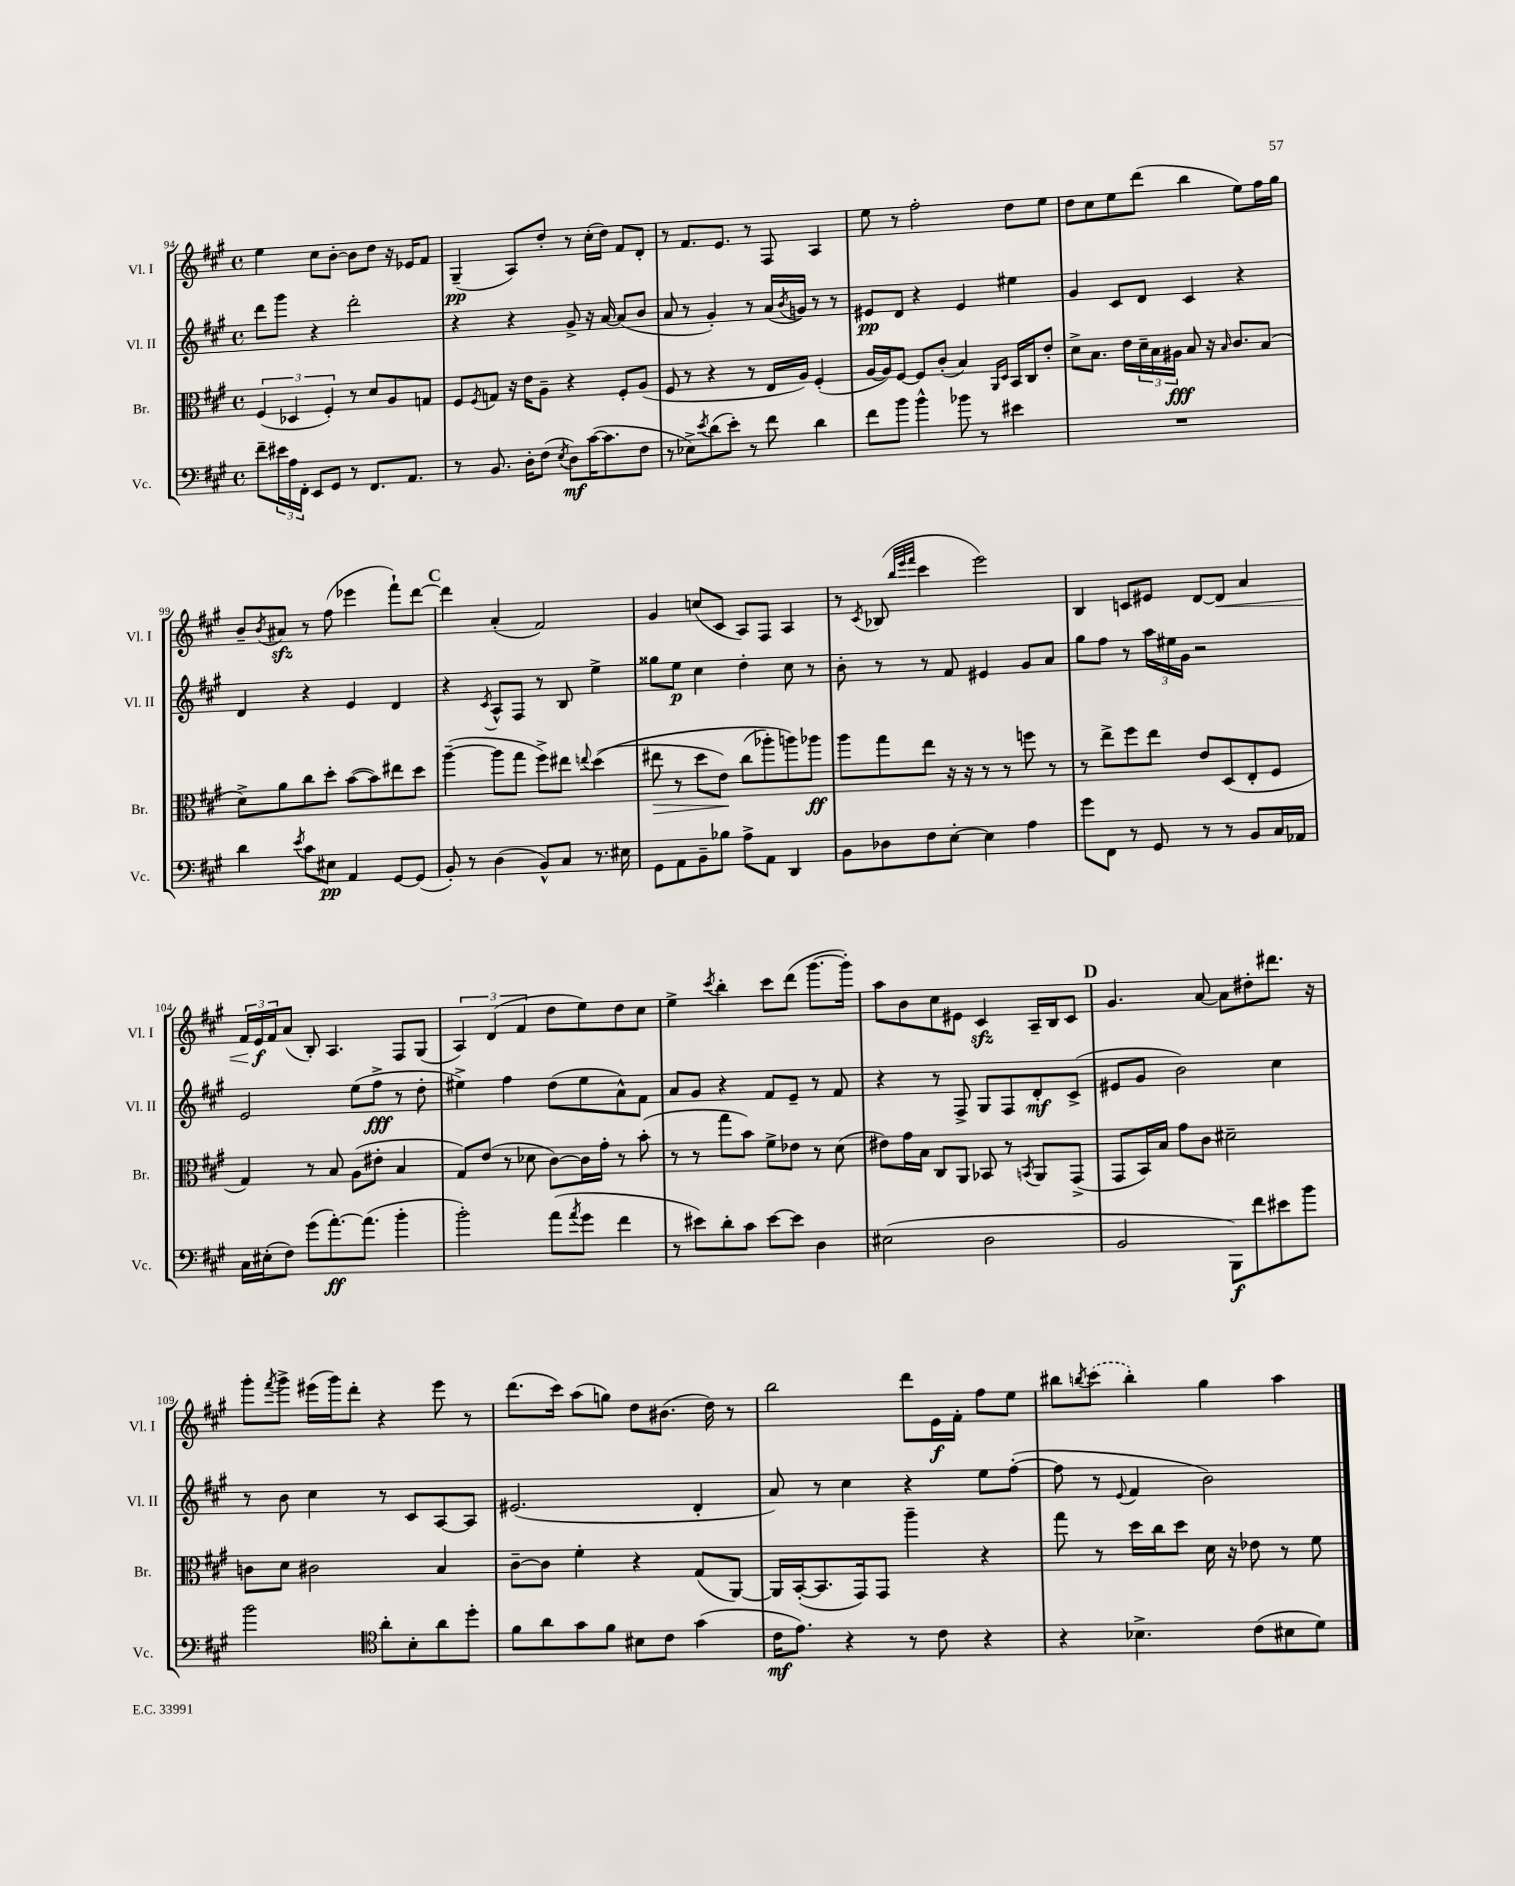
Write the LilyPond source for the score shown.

<<
\new StaffGroup <<
\new Staff = "s0" \with { instrumentName = "Vl. I" shortInstrumentName = "Vl. I" } {
    \clef treble \key a \major \defaultTimeSignature \time 4/4
    e''4 cis''8 b'8~-. b'8 d''8 r16 ees'16 fis'8 |
    gis4--\pp( a8) d''8-. r8 cis''16-.( d''16) fis'8 d'8-. |
    r8 fis'8. e'8. r8 fis8 a4 |
    e''8 r8 fis''2-. d''8 e''8 |
    d''8 cis''8 e''8 d'''8( b''4 e''8) fis''16 gis''16 |
    b'8-- \acciaccatura { b'8 } ais'8\sfz r8 fis''8( ees'''4 fis'''8-!) d'''8~ |
    \mark \markup { \bold "C" } d'''4 a'4-.( fis'2) |
    gis'4 c''8( cis'8 a8) fis8 a4 |
    r8 \acciaccatura { cis'8 } bes8( \grace { b''32 e'''32 fis'''32 } cis'''4 e'''2) |
    b4 c'8 eis'8 d'8~ d'8\< a'4 |
    \tuplet 3/2 { fis'16 e'16\f\! fis'16 } a'8( b8-.) a4. fis8 gis8( |
    \tuplet 3/2 { a4) d'4( fis'4 } d''8 e''8) d''8 cis''8 |
    e''4-> \acciaccatura { cis'''8 } b''4-. cis'''8 d'''8( gis'''8.~ gis'''16-.) |
    a''8 b'8 cis''8 eis'8 cis'4\sfz a16-- b16 cis'8 |
    \mark \markup { \bold "D" } gis'4. a'8~ a'8 dis''8-. dis'''8. r16 |
    gis'''8-. \acciaccatura { fis'''8 } gis'''8-> eis'''16( gis'''16) d'''8-. r4 eis'''8 r8 |
    d'''8.( cis'''16) a''8( g''8) d''8 bis'8.( d''16) r8 |
    b''2 d'''8 e'16\f fis'16-. fis''8 e''8 |
    bis''8 \acciaccatura { b''8 } \once \slurDashed cis'''8( b''4-.) gis''4 a''4 \bar "|." |
}
\new Staff = "s1" \with { instrumentName = "Vl. II" shortInstrumentName = "Vl. II" } {
    \clef treble \key a \major \defaultTimeSignature \time 4/4
    d'''8 gis'''8 r4 d'''2-. |
    r4 r4 gis'8-> r16 a'16~ a'8( b'8 |
    a'8 r8 gis'4-.) r8 a'16( \acciaccatura { b'8 } g'16) r8 r8 |
    eis'8\pp d'8 r4 eis'4 eis''4 |
    gis'4 cis'8 d'8 cis'4 r4 |
    d'4 r4 e'4 d'4 |
    \mark \markup { \bold "C" } r4 \acciaccatura { cis'8 } a8-^ fis8 r8 b8 e''4-> |
    gisis''8 e''8\p cis''4 d''4-. cis''8 r8 |
    b'8-. r8 r8 fis'8 eis'4 gis'8 a'8 |
    gis''8 fis''8 r8 \tuplet 3/2 { a''16 eis''16 gis'16 } r2 |
    e'2 e''8( fis''8->\fff r8 d''8-. |
    eis''4->) fis''4 d''8( eis''8 a'8-^) fis'8 |
    a'8 gis'8 r4 fis'8 e'8-- r8 fis'8 |
    r4 r8 fis8-> gis8 fis8 d'8-.\mf cis'8->( |
    \mark \markup { \bold "D" } eis'8 gis'8 b'2) cis''4 |
    r8 b'8 cis''4 r8 cis'8 a8~ a8 |
    eis'2.( d'4-. |
    a'8) r8 cis''4 r4 e''8 fis''8~-.( |
    fis''8 r8 \appoggiatura { e'8 } fis'4 b'2) \bar "|." |
}
\new Staff = "s2" \with { instrumentName = "Br." shortInstrumentName = "Br." } {
    \clef alto \key a \major \defaultTimeSignature \time 4/4
    \tuplet 3/2 { fis4( des4 fis4-.) } r8 d'8 a8 g8 |
    fis8 \acciaccatura { fis8 } g8 r16 e'16 a8-- r4 fis8-. a8( |
    fis8 r8 r4 r8 e16 a16) fis4-.( |
    a16~ a16) fis8~ fis8 cis'8-.( b4) \grace { a,16 d16 } b,16 cis16 e'8-. |
    d'8-> b8. e'16 \tuplet 3/2 { d'16-- b16 ais16\fff } b8 r16 \grace { b16 } cis'8. b8( |
    d'8->) a'8 cis''8 d''8-. b'8~( b'8) eis''8 d''8 |
    \mark \markup { \bold "C" } a''4~--( a''8 gis''8 fis''8->) eis''8 \appoggiatura { e''8 } d''4(\( |
    eis''8\> r8 d''8 e'8\!) cis''8( aes''8-.) a''8\) aes''8\ff |
    a''8 gis''8 e''8 r16 r16 r8 r8 f''8 r8 |
    r8 e''8-> fis''8 e''8 e'8 d8( e8-. fis8 |
    gis4) r8 b8 a8( eis'8-. b4 |
    gis8) e'8( r8 des'8 cis'8~) cis'16 gis'16-. r8 b'8-.( |
    r8 r8 gis''8 b'8) fis'8-> ees'8 r8 d'8( |
    eis'8) gis'16 b16 cis8 a,8 bes,8 r8 \acciaccatura { b,8 } a,8 gis,8->( |
    \mark \markup { \bold "D" } gis,8 b,16) b16 gis'8 cis'8 dis'2-- |
    c'8 d'8 cis'2 b4 |
    cis'8~-- cis'8 fis'4-. r4 gis8( a,8~) |
    a,16 b,16~-.( b,8. gis,16) gis,8 a''4-- r4 |
    gis''8 r8 d''16 cis''16 d''8 d'16 r16 ees'8 r8 fis'8 \bar "|." |
}
\new Staff = "s3" \with { instrumentName = "Vc." shortInstrumentName = "Vc." } {
    \clef bass \key a \major \defaultTimeSignature \time 4/4
    fis'8-- \tuplet 3/2 { eis'16 a16 fis,16-. } e,8 gis,8 r8 fis,8. a,8. |
    r8 b,8. d16-. fis8( \acciaccatura { e8 } d8\mf) cis'16~( cis'8. fis8 |
    r8 ees8->) \acciaccatura { e'8 } d'8( e'8-.) r8 fis'8 d'4 |
    fis'8 b'8 b'4-^ bes'8 r8 eis'4 |
    R1 |
    d'4 \acciaccatura { e'8 } cis'8 eis8\pp a,4 gis,8~ gis,8( |
    \mark \markup { \bold "C" } b,8-.) r8 d4( b,8-^) cis8 r8. eis16 |
    gis,8 a,8 b,8-- bes8 a8-> a,8 d,4 |
    b,8 des8 fis8 e8~-. e4 a4 |
    gis'8 fis,8 r8 gis,8 r8 r8 b,8 cis16 aes,16 |
    cis16 eis16-.( fis8) gis'8( a'8.~-.\ff) a'8.( b'4-. |
    b'2-.) a'8( \acciaccatura { a'8 } gis'8 fis'4 |
    r8 eis'8) d'8-. cis'8 eis'8~ eis'8 d4 |
    eis2( d2 |
    \mark \markup { \bold "D" } b,2 b,,8\f) fis'8 eis'8 b'8 |
    b'2 \clef tenor a'8-. b8-. a'8 d''8-. |
    fis'8 a'8 gis'8 fis'8 bis8 cis'8 gis'4( |
    cis'16\mf e'8.) r4 r8 cis'8 r4 |
    r4 bes4.-> cis'8( bis8 d'8) \bar "|." |
}
>>
>>
\layout { \context { \Score currentBarNumber = #94 } }
